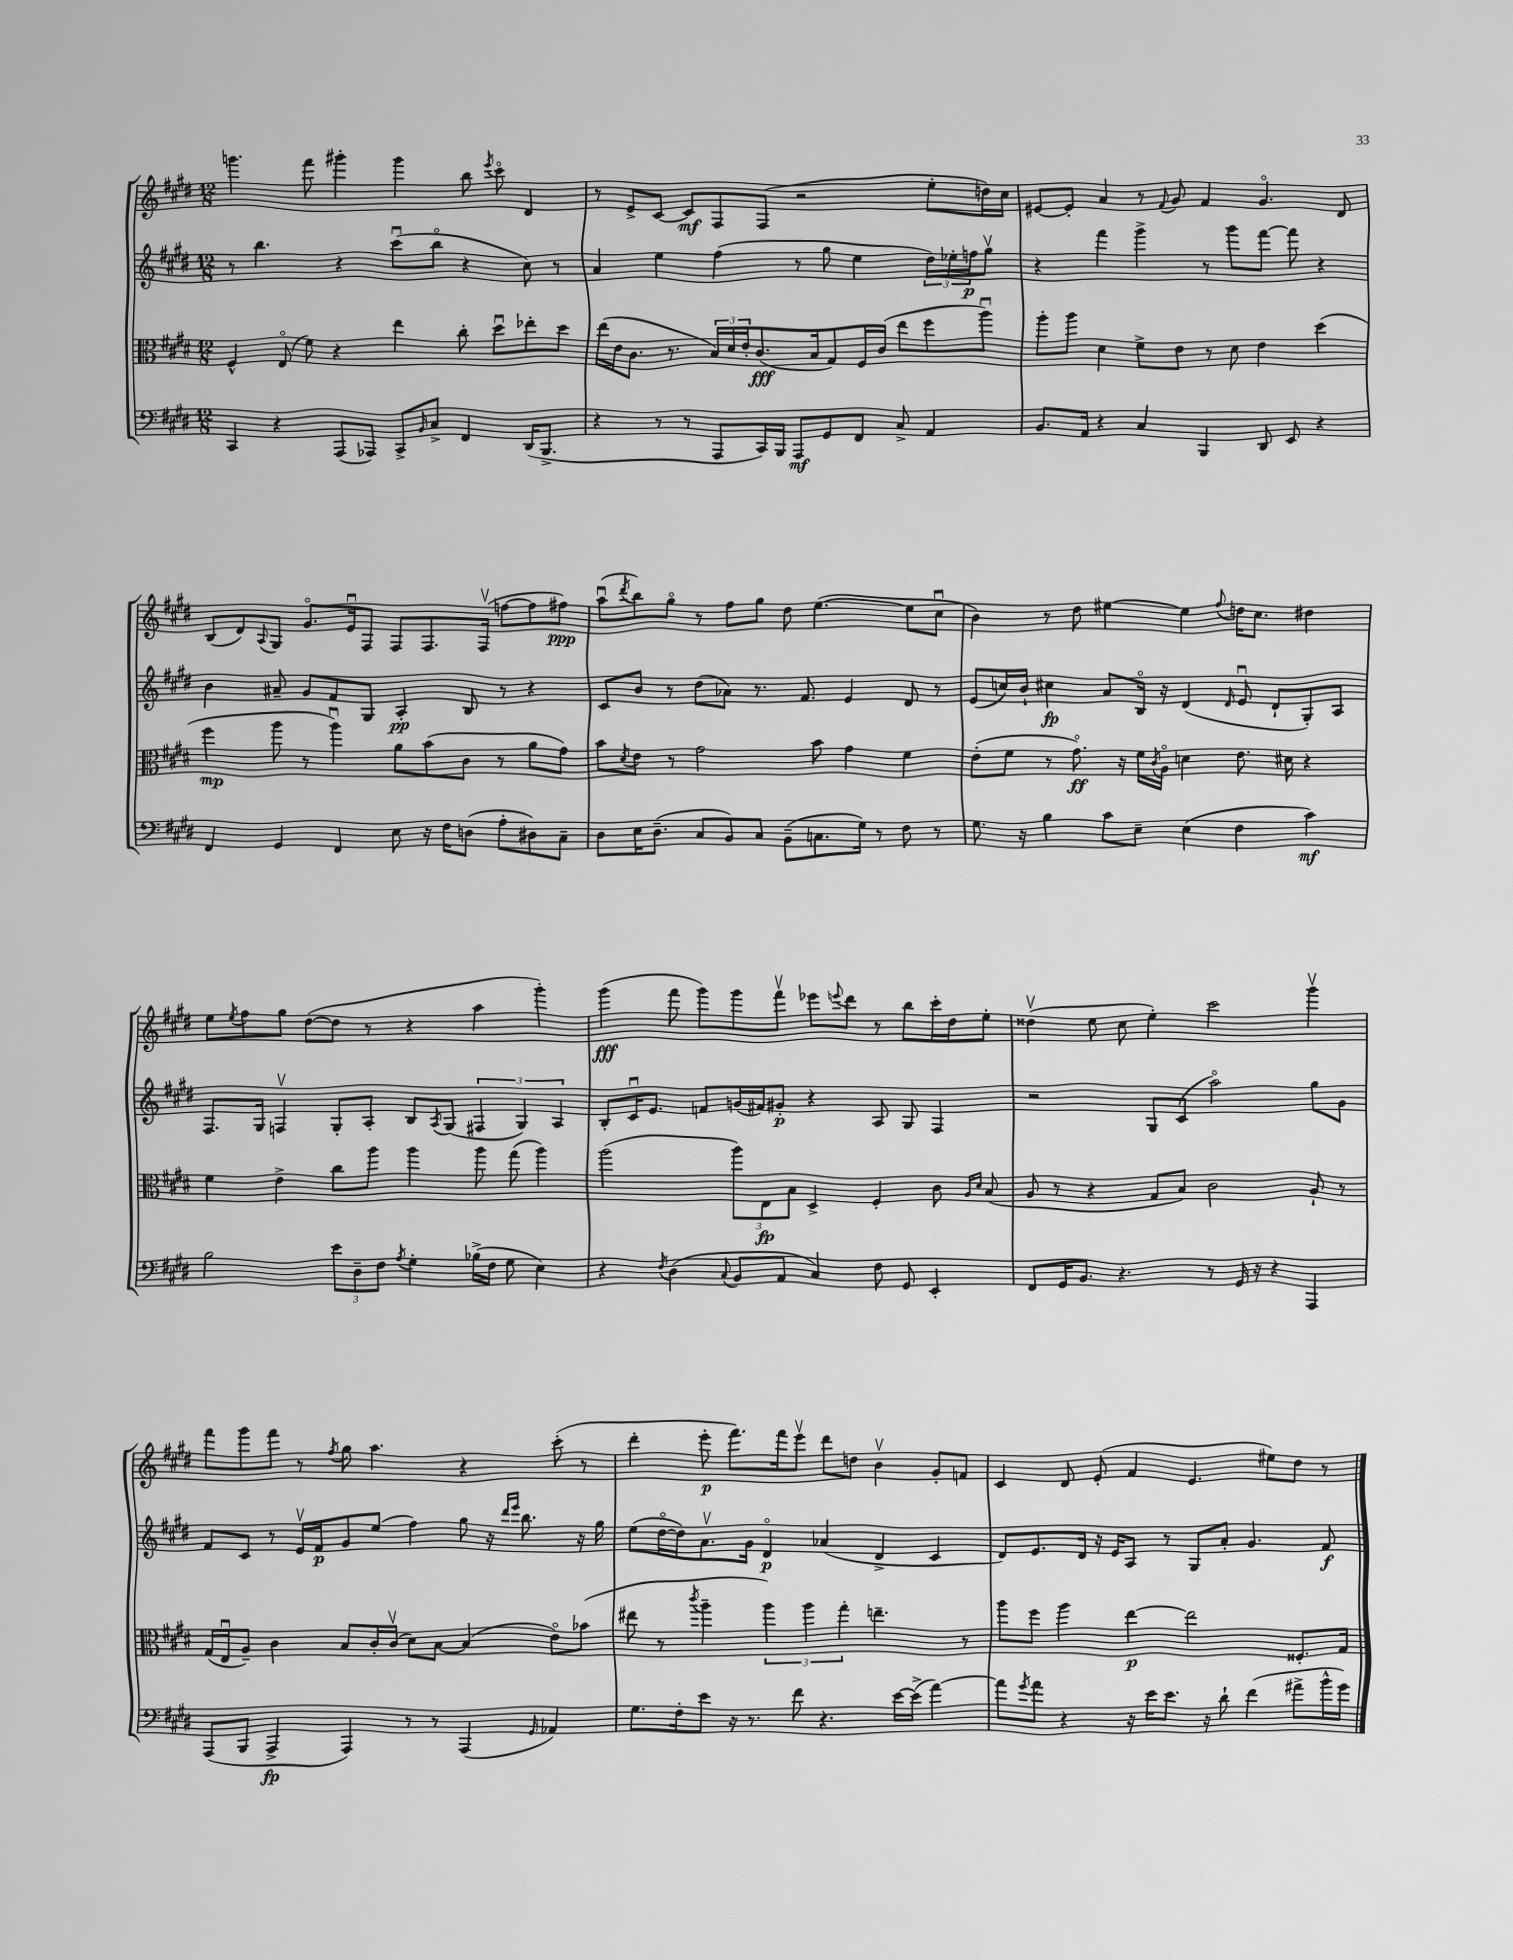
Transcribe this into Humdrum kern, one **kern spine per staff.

**kern	**kern	**kern	**kern
*staff4	*staff3	*staff2	*staff1
*clefF4	*clefC3	*clefG2	*clefG2
*k[f#c#g#d#]	*k[f#c#g#d#]	*k[f#c#g#d#]	*k[f#c#g#d#]
*M12/8	*M12/8	*M12/8	*M12/8
4CC#	4F#^^	8r	4.ggg
.	.	4.bb	.
4r	(8Eo	.	.
.	8f#)	.	8fff#
(8AAA	4r	4r	4ggg#'
8AAA-)	.	.	.
8CC#^	4ee	(8ccc#u	4ggg#
16qqBB	.	.	.
8C#^	.	8bbo	.
4FF#	8cc#'	4r	8bb
.	.	.	8qeee
.	8dd#u	.	8ccc#o
(16DD#	8ee-'	8cc#)	4d#
8.BBB^	.	.	.
.	8dd#	8r	.
=	=	=	=
4r	(16ee	4a	8r
.	16e	.	.
.	8.c#	.	8e^
8r	.	4ee	[8c#
.	8.r	.	.
8r	.	.	8c#]
8AAA	24B)	(4ff#	8F#
.	24d#	.	.
.	24e'	.	.
16CC#)	(8.c#	.	(8F#
16BBB	.	.	.
8AAA	.	8r	2r
.	16B	.	.
8GG#	8G#)	8gg#	.
8FF#	16F#	4ee	.
.	(16c#	.	.
8C#^	8ee	.	.
4AA	8ff#	24dd#)	8ee'
.	.	24ee-'	.
.	.	24ff	.
.	8aau)	8gg#v	16dd)
.	.	.	16cc#
=	=	=	=
8.BB	8aa'	4r	[8e#
.	8aa	.	8e#']
16AA	.	.	.
4r	4d#	4fff#	4a
4C#	8f#^	4ggg#^	8r
.	.	.	8qqf#
.	8e	.	8g#
4BBB	8r	8r	4f#
.	8d#	8ggg#	.
8DD#	4e	[8fff#	4.g#o
8EE	.	8fff#]	.
4r	(4dd#	4r	.
.	.	.	8d#
=	=	=	=
4FF#	4ff#	4b	(8B
.	.	.	8d#)
.	.	.	8qqA
4GG#	8aa	8a#~	8G#
.	8r	8g#	8.g#o
4FF#	4aau)	8f#	.
.	.	.	16eu
.	.	8G#	8F#
8E	8a	4A'	8F#
16r	(8b	.	8.F#
16F#	.	.	.
(8D	8c#	8B	.
.	.	.	(16F#v
8A'	8r	8r	[8ff
8D#)	8a	4r	8ff]
8C#~	8g#)	.	8ff#)
=	=	=	=
8D#	8b	8c#	(8aau
.	8qd#	.	8qddd#
16E	8e	8b	8bb)
(8.D#~	.	.	.
.	8r	8r	8gg#o
8C#	2g#	(8dd#	8r
8BB)	.	8a-)	8ff#
8C#	.	8.r	8gg#
(8BB~	.	.	8dd#
.	.	8.f#	.
8.C	8b	.	([4.ee
.	4g#	4e	.
16G#)	.	.	.
8r	.	.	.
8F#	4f#	8d#	8ee]
8r	.	8r	8cc#u
=	=	=	=
8.G#	(8e'	(8e	4b)
.	8f#	16cc)	.
16r	.	16b`	.
4B	8r	4cc#	8r
.	8.g#o)	.	8dd#
8c#	.	8a	[4ee#
.	16r	.	.
8E~	16f#	16Bo	.
.	8qc#	.	.
.	16Ao	16r	.
(4E	4d	(4d#	4ee#]
.	.	16qqd#	8qqff#
4F#	8.e	8eu	16dd
.	.	.	8.cc#
.	.	8d#`	.
.	16d#	.	.
4c#)	4r	8G#')	4dd#
.	.	8A	.
=	=	=	=
2B	4f#	8.F#	8ee
.	.	.	8qee
.	.	.	8ff#
.	.	16G#	.
.	4e^	4Fv	8gg#
.	.	.	([8dd#
12e	8cc#	8G#'	8dd#]
12D#~	.	.	.
.	8aa	8A'	8r
12F#	.	.	.
8qA	.	.	.
4G#'	4aa	8B	4r
.	.	8qA	.
.	.	(8G#	.
(16B-^	8aa	6F#	4aa
16F#	.	.	.
8G#	(8gg#	.	.
.	.	6G#)	.
4E)	4aa)	.	4ggg#')
.	.	6A	.
=	=	=	=
4r	(2aa	8B'	(4ggg#
.	.	16c#u	.
.	.	8.e	.
8qF#	.	.	.
(4D#	.	.	8fff#
.	.	8f	8ggg#)
8qqC#	.	.	.
8BB	12aa)	(16g	8ggg#
.	.	16f#)	.
.	12E	.	.
8AA	.	8g#'	8fff#v
.	12B	.	.
4C#)	4D#^	4r	8eee-
.	.	.	8qqeee
.	.	.	8ddd#
8F#	4F#'	8A	8r
8GG#	.	8G#	8bb
4EE'	8c#	4F#	16ccc#'
.	.	.	16dd#
.	16qqA	.	.
.	16qqd#	.	.
.	(8B	.	8ee'
=	=	=	=
8FF#	8A	2r	(4dd##v
16GG#	8r	.	.
8.BB	.	.	.
.	4r	.	8ee
4.r	.	.	8cc#
.	8G#	8G#	4ee')
.	8B)	(8c#	.
8r	2c#	2aao)	2ccc#
16GG#	.	.	.
16r	.	.	.
4r	.	.	.
4AAA	8A`	8gg#	4ggg#v
.	8r	8g#	.
=	=	=	=
(8AAA	(16G#	8f#	8fff#
.	16Eu	.	.
8BBB	8A~)	8c#	8ggg#
4AAA^	4c#	8r	8fff#
.	.	16ev	8r
.	.	16f#	.
.	.	.	8qff#
4AAA)	8B	8g#	8gg#
.	16c#'	(8ee	4.aa
.	(16c#v	.	.
8r	8d#)	4ff#)	.
8r	[8B	.	.
(4AAA	(4B]	8gg#	4r
.	.	16r	.
.	.	16qqddd#	.
.	.	16qqeee	.
.	.	8.bb	.
16qqGG#	.	.	.
4AA-)	8eo)	.	(8ccc#'
.	(8b-	16r	8r
.	.	16gg#	.
=	=	=	=
8.G#	8ee#	(8ee	4ddd#'
.	8r	[16dd#o	.
16F#'	.	16dd#])	.
.	8qccc#	.	.
8e	4aa~	8.av	8eee'
16r	.	.	8.fff#)
8.r	.	16g#	.
.	6aa)	4d#o	.
.	.	.	16fff#
8f#	.	.	8eeev
.	6aa	.	.
4.r	.	(4a-	8ddd#
.	6gg#'	.	.
.	.	.	8dd
.	4.ee~	4d#^	4bv
[16e	.	.	.
(16e^]	.	.	.
[4a)	.	4c#	8g#'
.	8r	.	8f
=	=	=	=
8a]	8aa	8d#)	4c#
8qg#	.	.	.
8a	8ff#	8.e	.
4r	4aa	.	8d#
.	.	16d#	.
.	.	16r	(8e'
.	.	16e	.
16r	[4ee	8A	4f#
16e	.	.	.
8.e	.	8r	.
.	2ee]	8G#	4.e
16r	.	.	.
8d#`	.	8a'	.
(4f#	.	4.g#	.
.	.	.	8ee#)
8a#^	8.F##'	.	8dd#
16b^^	.	8f#	8r
16g#)	16G#	.	.
==	==	==	==
*-	*-	*-	*-
